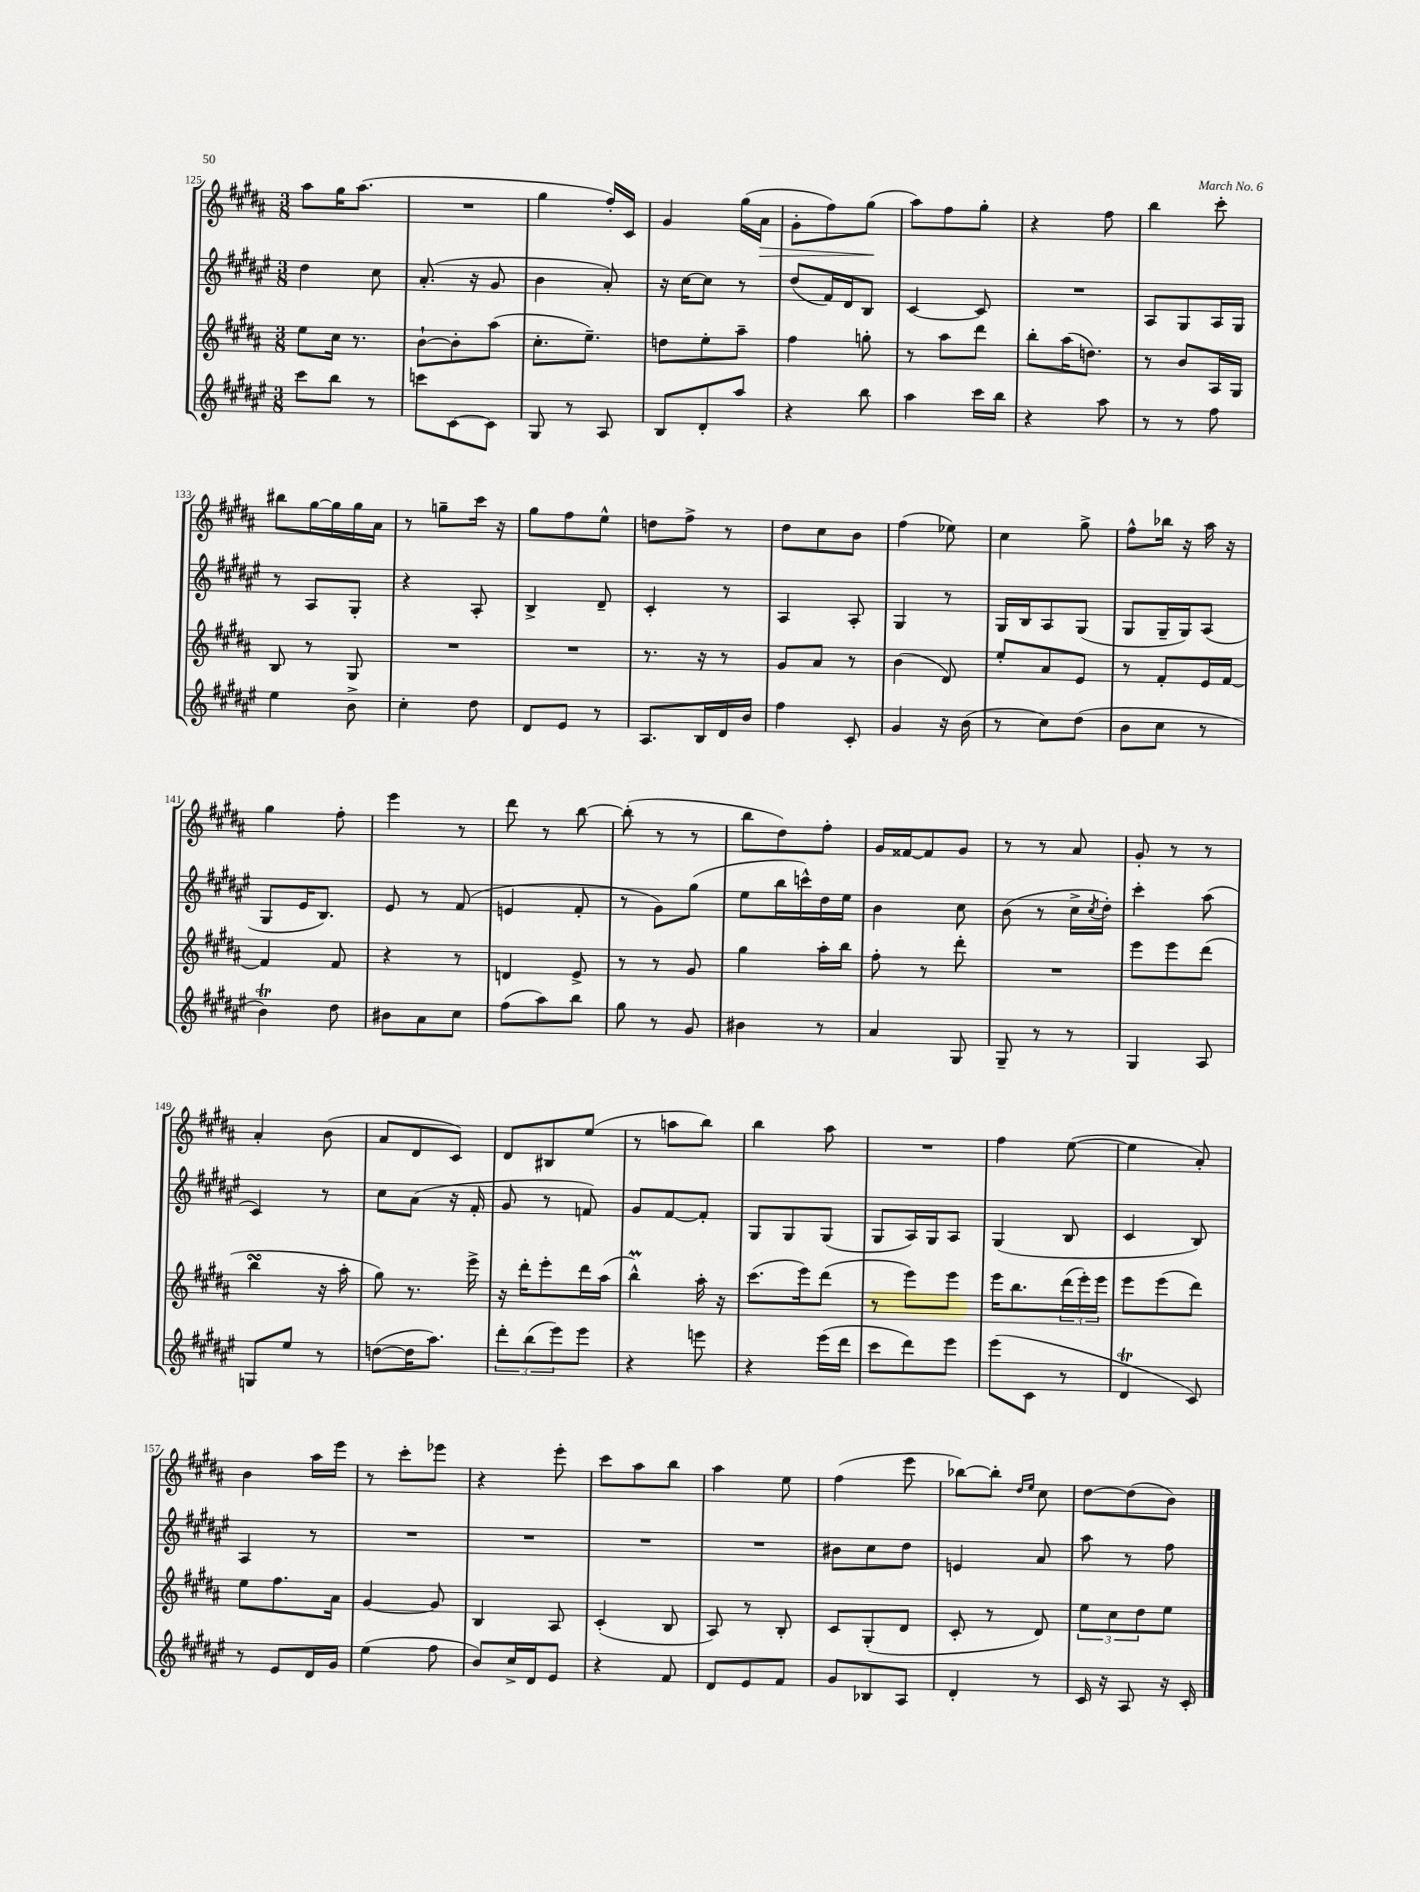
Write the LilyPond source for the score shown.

<<
\new StaffGroup <<
\new Staff = "s0" {
    \clef treble \key b \major \numericTimeSignature \time 3/8
    ais''8 gis''16 ais''8.( |
    R4. |
    gis''4 fis''16-.) cis'16 |
    gis'4 gis''16( ais'16\> |
    gis'8-. fis''8) gis''8\!( |
    ais''8) fis''8 gis''8-. |
    r4 fis''8 |
    b''4 cis'''8-. |
    bis''8 gis''16~ gis''16 gis''16 ais'16 |
    r8 g''8-- cis'''16 r16 |
    gis''8 fis''8 e''8-^ |
    d''8 fis''8-> r8 |
    dis''8 cis''8 b'8 |
    fis''4( ees''8) |
    cis''4 gis''8-> |
    fis''8-^ bes''16 r16 ais''16 r16 |
    gis''4 fis''8-. |
    e'''4 r8 |
    dis'''8 r8 b''8~ |
    b''8-.( r8 r8 |
    b''8 dis''8) fis''8-. |
    gis'16 fisis'16~ fisis'8 gis'8 |
    r8 r8 ais'8 |
    gis'8-. r8 r8 |
    ais'4-. b'8( |
    ais'8 dis'8 cis'8) |
    dis'8 bis8 e''8( |
    r8 a''8 b''8) |
    b''4 ais''8 |
    R4. |
    fis''4 e''8~( |
    e''4 ais'8-.) |
    b'4 ais''16 e'''16 |
    r8 cis'''8-. ees'''8 |
    r4 e'''8-. |
    cis'''8 ais''8 b''8 |
    ais''4 e''8 |
    fis''4( e'''8 |
    bes''8~) bes''8-. \grace { dis''16 e''16 } cis''8 |
    dis''8~ dis''8( b'8) \bar "|." |
}
\new Staff = "s1" {
    \clef treble \key fis \major \numericTimeSignature \time 3/8
    dis''4 cis''8 |
    ais'8.-.( r16 gis'8 |
    b'4 ais'8-.) |
    r16 cis''16~ cis''8 r8 |
    dis''8( fis'16) dis'16 b8 |
    cis'4~ cis'8 |
    R4. |
    ais8 gis8 ais16 gis16 |
    r8 ais8 gis8-. |
    r4 ais8-. |
    b4-> dis'8-- |
    cis'4-. r8 |
    ais4 ais8-. |
    gis4 r8 |
    gis16 b16 ais8 gis8( |
    gis8 gis16-- gis16) ais8( |
    gis8 eis'16 b8.) |
    eis'8 r8 fis'8( |
    e'4 fis'8-. |
    r8 gis'8) gis''8( |
    eis''8 b''16 c'''16-^) dis''16 eis''16 |
    b'4 cis''8 |
    b'8( r8 cis''16-> \acciaccatura { cis''8 } dis''16-.) |
    cis'''4-. ais''8( |
    cis'4) r8 |
    cis''8 ais'8( r16 fis'16-. |
    gis'8 r8 f'8) |
    gis'8 fis'8~ fis'8-. |
    gis8 gis8 gis8( |
    gis8 ais16) gis16 ais8 |
    gis4( b8 |
    cis'4 b8) |
    ais4 r8 |
    R4. |
    R4. |
    R4. |
    R4. |
    bis'8 cis''8 dis''8 |
    e'4 ais'8 |
    ais''8 r8 fis''8 \bar "|." |
}
\new Staff = "s2" {
    \clef treble \key b \major \numericTimeSignature \time 3/8
    e''8 cis''16 r8. |
    b'8~-! b'8-. ais''8( |
    cis''8.-. e''8.--) |
    d''8 e''8-. ais''8-- |
    fis''4 g''8-. |
    r8 ais''8 dis'''8 |
    b''8-. ais''16( d''8.) |
    r8 b'8 ais16 gis16 |
    b8 r8 gis8 |
    R4. |
    R4. |
    r8. r16 r8 |
    gis'8 ais'8 r8 |
    b'4( dis'8) |
    e''8-. ais'8 e'8 |
    r8 fis'8-. e'16 fis'16~ |
    fis'4 fis'8 |
    r4 r8 |
    d'4 e'8-> |
    r8 r8 gis'8 |
    gis''4 ais''16-. b''16 |
    fis''8-. r8 dis'''8-. |
    R4. |
    e'''8 e'''8 dis'''8( |
    b''4\turn r16 ais''16-. |
    gis''8) r8. e'''16-> |
    r16 dis'''16-. e'''8-. dis'''16 ais''16( |
    b''4-^\prall) ais''16-. r16 |
    cis'''8.( e'''16) dis'''8( |
    r8 e'''8) e'''8 |
    e'''16 b''8. \tuplet 3/2 { dis'''16( e'''16-.) e'''16 } |
    e'''8 e'''8( dis'''8) |
    e''8 fis''8. ais'16 |
    gis'4~ gis'8 |
    b4 ais8 |
    cis'4-.( b8 |
    ais8) r8 b8-. |
    cis'8 gis8-.( dis'8 |
    cis'8-. r8 dis'8) |
    \tuplet 3/2 { e''8 cis''8 dis''8 } e''8 \bar "|." |
}
\new Staff = "s3" {
    \clef treble \key fis \major \numericTimeSignature \time 3/8
    cis'''8 b''8 r8 |
    c'''8 cis'8~ cis'8 |
    gis8 r8 ais8 |
    b8 dis'8-. ais''8 |
    r4 b''8 |
    ais''4 cis'''16 b''16 |
    r4 ais''8 |
    r8 r8 fis''8 |
    eis''4 b'8-> |
    cis''4-. dis''8 |
    dis'8 eis'8 r8 |
    ais8. b16 dis'16 b'16 |
    fis''4 cis'8-. |
    gis'4 r16 b'16( |
    r8 cis''8) dis''8( |
    b'8 cis''8 r8 |
    b'4\trill) dis''8 |
    bis'8 ais'8 cis''8 |
    fis''8( ais''8) b''8 |
    gis''8 r8 gis'8 |
    bis'4 r8 |
    ais'4 gis8 |
    gis8-- r8 r8 |
    gis4 ais8 |
    g8 eis''8 r8 |
    d''8~( d''16 ais''8.) |
    \tuplet 3/2 { dis'''8-. b''8( eis'''8) } eis'''8 |
    r4 e'''8 |
    r4 eis'''16( dis'''16 |
    cis'''8 dis'''8) eis'''8 |
    eis'''8( cis'8 r8 |
    dis'4\trill cis'8) |
    r8 eis'8 dis'16 gis'16 |
    eis''4( fis''8 |
    b'8) cis''16-> dis'16 eis'8 |
    r4 fis'8 |
    dis'8 eis'8 fis'8 |
    gis'8 bes8 ais8 |
    dis'4-. r8 |
    cis'16 r16 ais8 r16 cis'16-. \bar "|." |
}
>>
>>
\layout { \context { \Score currentBarNumber = #125 } }
